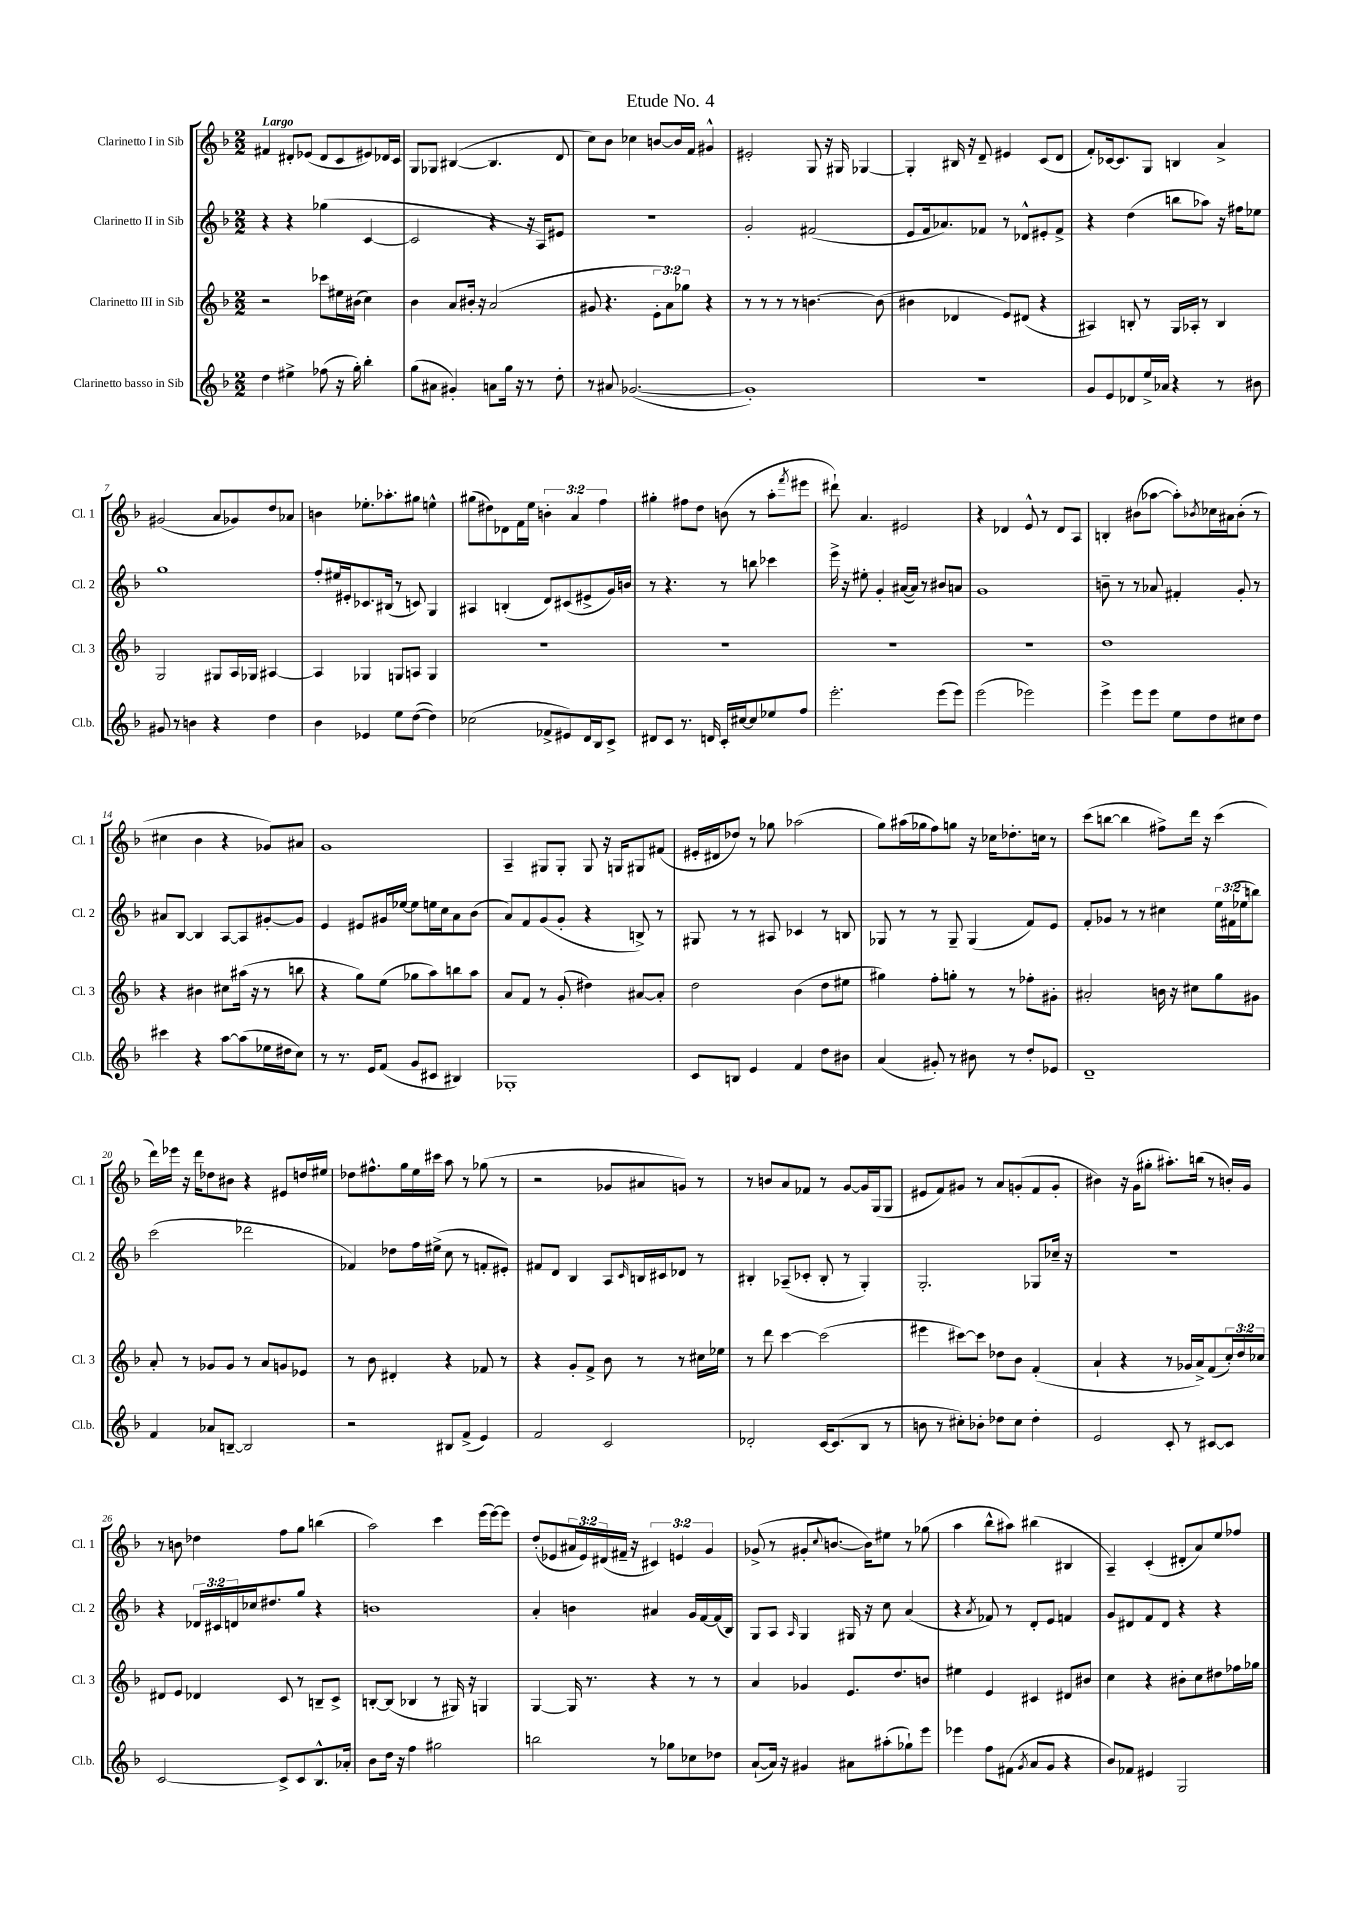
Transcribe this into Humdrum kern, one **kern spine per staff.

**kern	**kern	**kern	**kern
*staff4	*staff3	*staff2	*staff1
*clefG2	*clefG2	*clefG2	*clefG2
*k[b-]	*k[b-]	*k[b-]	*k[b-]
*M2/2	*M2/2	*M2/2	*M2/2
4dd\	2r	4r	4f#/
4ee#^\	.	4r	8d#'/L
.	.	.	(8e-/J
(8ff-\	8ccc-\L	(4gg-\	8d#/L
16r	16ee#\L	.	8c/
16gg'\)	(16b#\JJ	.	.
4bb-'\	4cc\)	[4c/	8e#/)
.	.	.	16d-/L
.	.	.	16c/JJ
=	=	=	=
(8gg\L	4b-\	2c/]	8G/L
8a#\J	.	.	8G-/J
4g#'/)	8a/L	.	([4B#/
.	16b#'/Jk	.	.
.	16r	.	.
8a\L	(2a/	4r	4.B#/]
16gg\Jk	.	.	.
16r	.	.	.
8r	.	16r	.
.	.	16A/LK)	.
8dd'\	.	8e#/J	8d/
=	=	=	=
8r	8g#/	1r	8cc\L)
8a#/	4.r	.	8b-\J
([2.g-/	.	.	4cc-\
.	12e'\L	.	[8b/L
.	12a\)	.	.
.	.	.	16b/]L
.	12gg-\J	.	.
.	.	.	16f/JJ
.	4r	.	4g#^^/
=	=	=	=
1g-'])	8r	2g'/	2e#'/
.	8r	.	.
.	8r	.	.
.	8r	.	.
.	[4.b\	(2f#/	8G/
.	.	.	16r
.	.	.	16G#/
.	.	.	[4G-/
.	(8b\]	.	.
=	=	=	=
1r	4b#\	8e/L	4G-'/]
.	.	16f/k	.
.	.	8.a-/)	.
.	4d-/	.	16B#/
.	.	.	16r
.	.	8f-/J	8d~/
.	8e/L)	8r	4e#/
.	(8d#/J	8d-^^/L	.
.	4r	8e#'/	(8c/L
.	.	8f-^/J	8d/J
=	=	=	=
8g/L	4A#/)	4r	8f'/L)
8e/	.	.	[16c-/k
.	.	.	8.c-/]
8d-/	8B'/	(4dd\	.
16ee^/L	8r	.	8G/J
16a-/JJ	.	.	.
4r	16G/LL	8bb\L	4B/
.	16A-'/JJ	.	.
.	8r	8aa-\J)	.
8r	4B/	16r	4a^/
.	.	16ff#\LK	.
8b#\	.	8ee-\J	.
=	=	=	=
8g#/	2G/	1gg	(2g#/
8r	.	.	.
4b\	.	.	.
4r	8G#/L	.	8a/L
.	16A/L	.	8g-/)
.	16G-/JJ	.	.
4dd\	[4A#/	.	8dd/
.	.	.	8a-/J
=	=	=	=
4b-\	4A#/]	8ff'/L	4b\
.	.	16ee#/L	.
.	.	16e#'/J	.
4e-/	4G-/	8.c-/	8.ee-'\L
.	.	(16B#/Jk	8.aa-'\
8ee\L	8G/L	8r	.
([8dd\J	8A/J	8c/)	8gg#\J
4dd\])	4G/	4G/	4ee^^\
=	=	=	=
(2cc-\	1r	4A#/	(8gg#\L
.	.	.	8dd#\)
.	.	(4B'/	8d-\
.	.	.	16f\L
.	.	.	16ee\JJ
8f-^/L	.	8d/L)	6b'\
8e#/)	.	(8c#/	.
.	.	.	6a/
16d/L	.	8e#^/	.
16B-/J	.	.	.
.	.	.	6ff\
8c^/J	.	16g/L)	.
.	.	16b/JJ	.
=	=	=	=
8d#/L	1r	8r	4gg#'\
8c/J	.	4.r	.
8.r	.	.	8ff#\L
.	.	.	8dd\J
16d/	.	.	.
16c'/LL	.	8r	(8b\
[16cc#/J	.	.	.
8cc#/]	.	8bb\	8r
8ee-/	.	4ccc-\	8aa'\L
.	.	.	8qfff/
8ff/J	.	.	8eee#\J
=	=	=	=
2.eee'\	1r	16eee^\	8ddd#`\)
.	.	16r	.
.	.	8ee#'\	4.a/
.	.	4g'/	.
.	.	([16a#/LL	2e#/
.	.	16a#/]JJ)	.
.	.	8r	.
(8eee\L	.	8b#/L	.
8eee\J)	.	8a/J	.
=	=	=	=
(2eee\	1r	1g	4r
.	.	.	4d-/
2eee-\)	.	.	8e^^/
.	.	.	8r
.	.	.	8d-/L
.	.	.	8A/J
=	=	=	=
4eee^\	1dd	8b~\	4B'/
.	.	8r	.
8eee\L	.	8r	(8b#\L
8eee\J	.	8a-/	[8aa-\J
8ee\L	.	4f#'/	8aa-'\]L)
.	.	.	8qb-/
8dd\	.	.	16cc-\L
.	.	.	16a#\J
8cc#\	.	8g'/	(8b-'\J
8dd\J	.	8r	8r
=	=	=	=
4ccc#\	4r	8a#/L	4cc#\
.	.	[8B-/J	.
4r	4b#\	4B-/]	4b-\
[8aa\L	8cc#\L	[8A/L	4r
(8aa\]	(16aa#\Jk	8A/]	.
.	16r	.	.
16ee-\L	8r	[8g#'/	8g-/L)
16dd#\J	.	.	.
8cc\J)	8bb\	8g#/]J	8a#/J
=	=	=	=
8r	4r	4e/	1g
8.r	.	.	.
.	8gg\L)	8e#/L	.
16e/LK	.	.	.
(8f/J	(8ee\J	16g#/L	.
.	.	[16ee-/JJ	.
8g/L	8gg-\L	8ee-\]L	.
8c#/J	8aa\)	16ee\L	.
.	.	16cc\J	.
4B#/)	8bb\	8a\	.
.	8aa\J	(8b-\J	.
=	=	=	=
1G-'	8a/L	8a/L)	4A~/
.	8f/J	8f/	.
.	8r	(8g/	8G#/L
.	(8g'/	8g'/J	8G#'/J
.	4dd#\)	4r	8G#/
.	.	.	16r
.	.	.	16G/LK
.	[8a#/L	8B^/)	8G#/
.	8a#'/]J	8r	(8f#/J
=	=	=	=
8c/L	2dd\	8G#/	16e#'/LL
.	.	.	16d#/J
8B/J	.	8r	8dd-/J)
4e/	.	8r	8r
.	.	8A#/	8gg-\
4f/	(4b-\	4c-/	(2aa-\
8dd\L	8dd\L	8r	.
8b#\J	8ee#\J	8B/	.
=	=	=	=
(4a/	4gg#\)	8G-/	8gg\L)
.	.	8r	(16aa#\L
.	.	.	16gg-\J
8g#'/)	8ff'\L	8r	8ff\)
8r	8gg'\J	8G-~/	8gg\J
8b#\	8r	(4G-/	16r
.	.	.	16cc-\LK
8r	8r	.	8.dd-'\
8dd'/L	8ff-'\L	8f/L)	.
.	.	.	16cc\Jk
8e-/J	8g#'\J	8e/J	8r
=	=	=	=
1d~	2a#'/	8f'/L	(8ccc\L
.	.	8g-/J	[8bb\J
.	.	8r	4bb\]
.	.	8r	.
.	16b\	4cc#\	8ff#^\L)
.	16r	.	.
.	8cc#\L	.	16ddd\Jk
.	.	.	16r
.	8gg\	24ee\LL	(4ccc\
.	.	(24f#\	.
.	.	24ee-\J	.
.	8g#\J	8bb\J)	.
=	=	=	=
4f/	8a'/	(2ccc\	16ddd\LL)
.	.	.	16eee-\JJ
.	8r	.	16r
.	.	.	16ddd\LK
8a-/L	8g-/L	.	8dd-\
[8B~/J	8g-/J	.	8b#\J
2B/]	8r	2ddd-\	4r
.	8a/L	.	.
.	8g/	.	8e#/L
.	8e-/J	.	16dd/L
.	.	.	16ee#/JJ
=	=	=	=
2r	8r	4f-/)	8dd-\L
.	8b-\	.	8.ff#^^\
.	4d#'/	8dd-\L	.
.	.	.	16gg\L
.	.	16ff\L	16ee\
.	.	(16ee#^\JJ	16ccc#\JJ
8B#/L	4r	8cc\	8aa\
(8f^/J	.	8r	8r
4e/)	8f-/	8f'/L	(8gg-\
.	8r	8e#'/J)	8r
=	=	=	=
2f/	4r	8f#/L	2r
.	.	8d/J	.
.	8g'/L	4B-/	.
.	8f^/J	.	.
2c/	8b-\	8A/L	8g-/L
.	.	16qqc/	.
.	8r	16B/L	8a#/
.	.	16c#/J	.
.	8r	8d-/J	8g/J)
.	16cc#\LL	8r	8r
.	16ee-\JJ	.	.
=	=	=	=
2d-'/	8r	4B#'/	8r
.	8ddd\	.	8b/L
.	[4ccc\	(8A-~/L	8a/
.	.	8c-'/J	8f-/J
[16c/LK	(2ccc\]	8B#'/	8r
(8.c/]	.	.	.
.	.	8r	[8g/L
8B-/J	.	4G'/)	16g/]L
.	.	.	(16G/J
8r	.	.	8G/J
=	=	=	=
8b\	4eee#\	2.G'/	8e#/L
8r	.	.	8f/)
8cc#'\L)	[8ccc#\L)	.	8g#/J
8b-'\J	8ccc#\]J	.	8r
8dd-\L	8dd-\L	.	8a/L
8cc#\J	8b-\J	.	(8g'/
4dd-'\	(4f'/	8G-/L	8f/
.	.	16cc-~/Jk	8g'/J
.	.	16r	.
=	=	=	=
2e/	4a`/	1r	4b#\)
.	4r	.	16r
.	.	.	(16g\LK
.	.	.	8gg#'\J
8c'/	8r	.	8.aa#'\L)
8r	16g-/LL	.	.
.	16a^/J)	.	(16bb\Jk
[8c#/L	(8f/	.	8r
8c#/]J	24cc'/L)	.	16b'/LL)
.	24dd/	.	.
.	.	.	16g/JJ
.	24cc-/JJ	.	.
=	=	=	=
[2c/	8d#/L	4r	8r
.	8e/J	.	8b\
.	4d-/	24d-/LL	4dd-\
.	.	24c#/	.
.	.	24d/	.
.	.	16cc-/J	.
.	.	8.dd#/	.
8c^/]L	8c/	.	8ff\L
8c/	8r	8gg/J	8gg\J
8.B-^^/	8B~/L	4r	(4bb\
.	8c^/J	.	.
16a-'/Jk	.	.	.
=	=	=	=
8b-\L	[8B'/L	1b	2aa\)
16dd\Jk	(8B/]J	.	.
16r	.	.	.
4ff\	4B-/	.	.
2gg#\	8r	.	4ccc\
.	16G#/)	.	.
.	16r	.	.
.	4G/	.	(16eee\LL
.	.	.	[16eee\J)
.	.	.	8eee\]J
=	=	=	=
2bb\	[4G/	4a'/	(8dd'/L
.	.	.	8e-/
.	16G/]	4b\	24a#/L
.	.	.	24e-/)
.	8.r	.	.
.	.	.	(24d#/
.	.	.	16f#~/JJ
.	.	.	16r
8r	4r	4a#/	6c#/)
8gg-\L	.	.	.
.	.	.	6e/
8cc-\	8r	16g/LL	.
.	.	[16f/	.
.	.	.	6g/
8dd-\J	8r	(16f/]	.
.	.	16B-/JJ)	.
=	=	=	=
([8a`/L	4a/	8G/L	(8g-^/
16a/]Jk)	.	8A/J	8r
16r	.	.	.
.	.	16qqA/	.
4g#/	4g-/	4G/	8g#'/L
.	.	.	8qqcc/
.	.	.	[8.b/J
8a#\L	8.e/L	16G#/	.
.	.	16r	16b\]LK)
(8aa#'\	.	8cc\	8ee#\J
.	8.dd/	.	.
8gg-`\)	.	(4a/	8r
8eee\J	8b/J	.	(8gg-\
=	=	=	=
4eee-\	4ee#\	4r	4aa\
.	.	8qa/	.
8ff\L	4e/	8f-/)	8bb-^^\L
(8f#\J	.	8r	8aa#\J)
8qg/	.	.	.
8a/L	4c#/	8d'/L	(4bb#\
8g/J	.	8e/J	.
4r	8d#/L	4f/	4B#/
.	8b#/J	.	.
=	=	=	=
8b-/L)	4cc\	8g/L	4A~/)
8f-/J	.	8d#/	.
4e#/	4r	8f/	(4c'/
.	.	8d#/J	.
2G/	8b#'\L	4r	8d#'/L
.	8cc\	.	8a/)
.	8dd#\	4r	8ee/
.	16ff-\L	.	8ff-/J
.	16gg-\JJ	.	.
==	==	==	==
*-	*-	*-	*-
